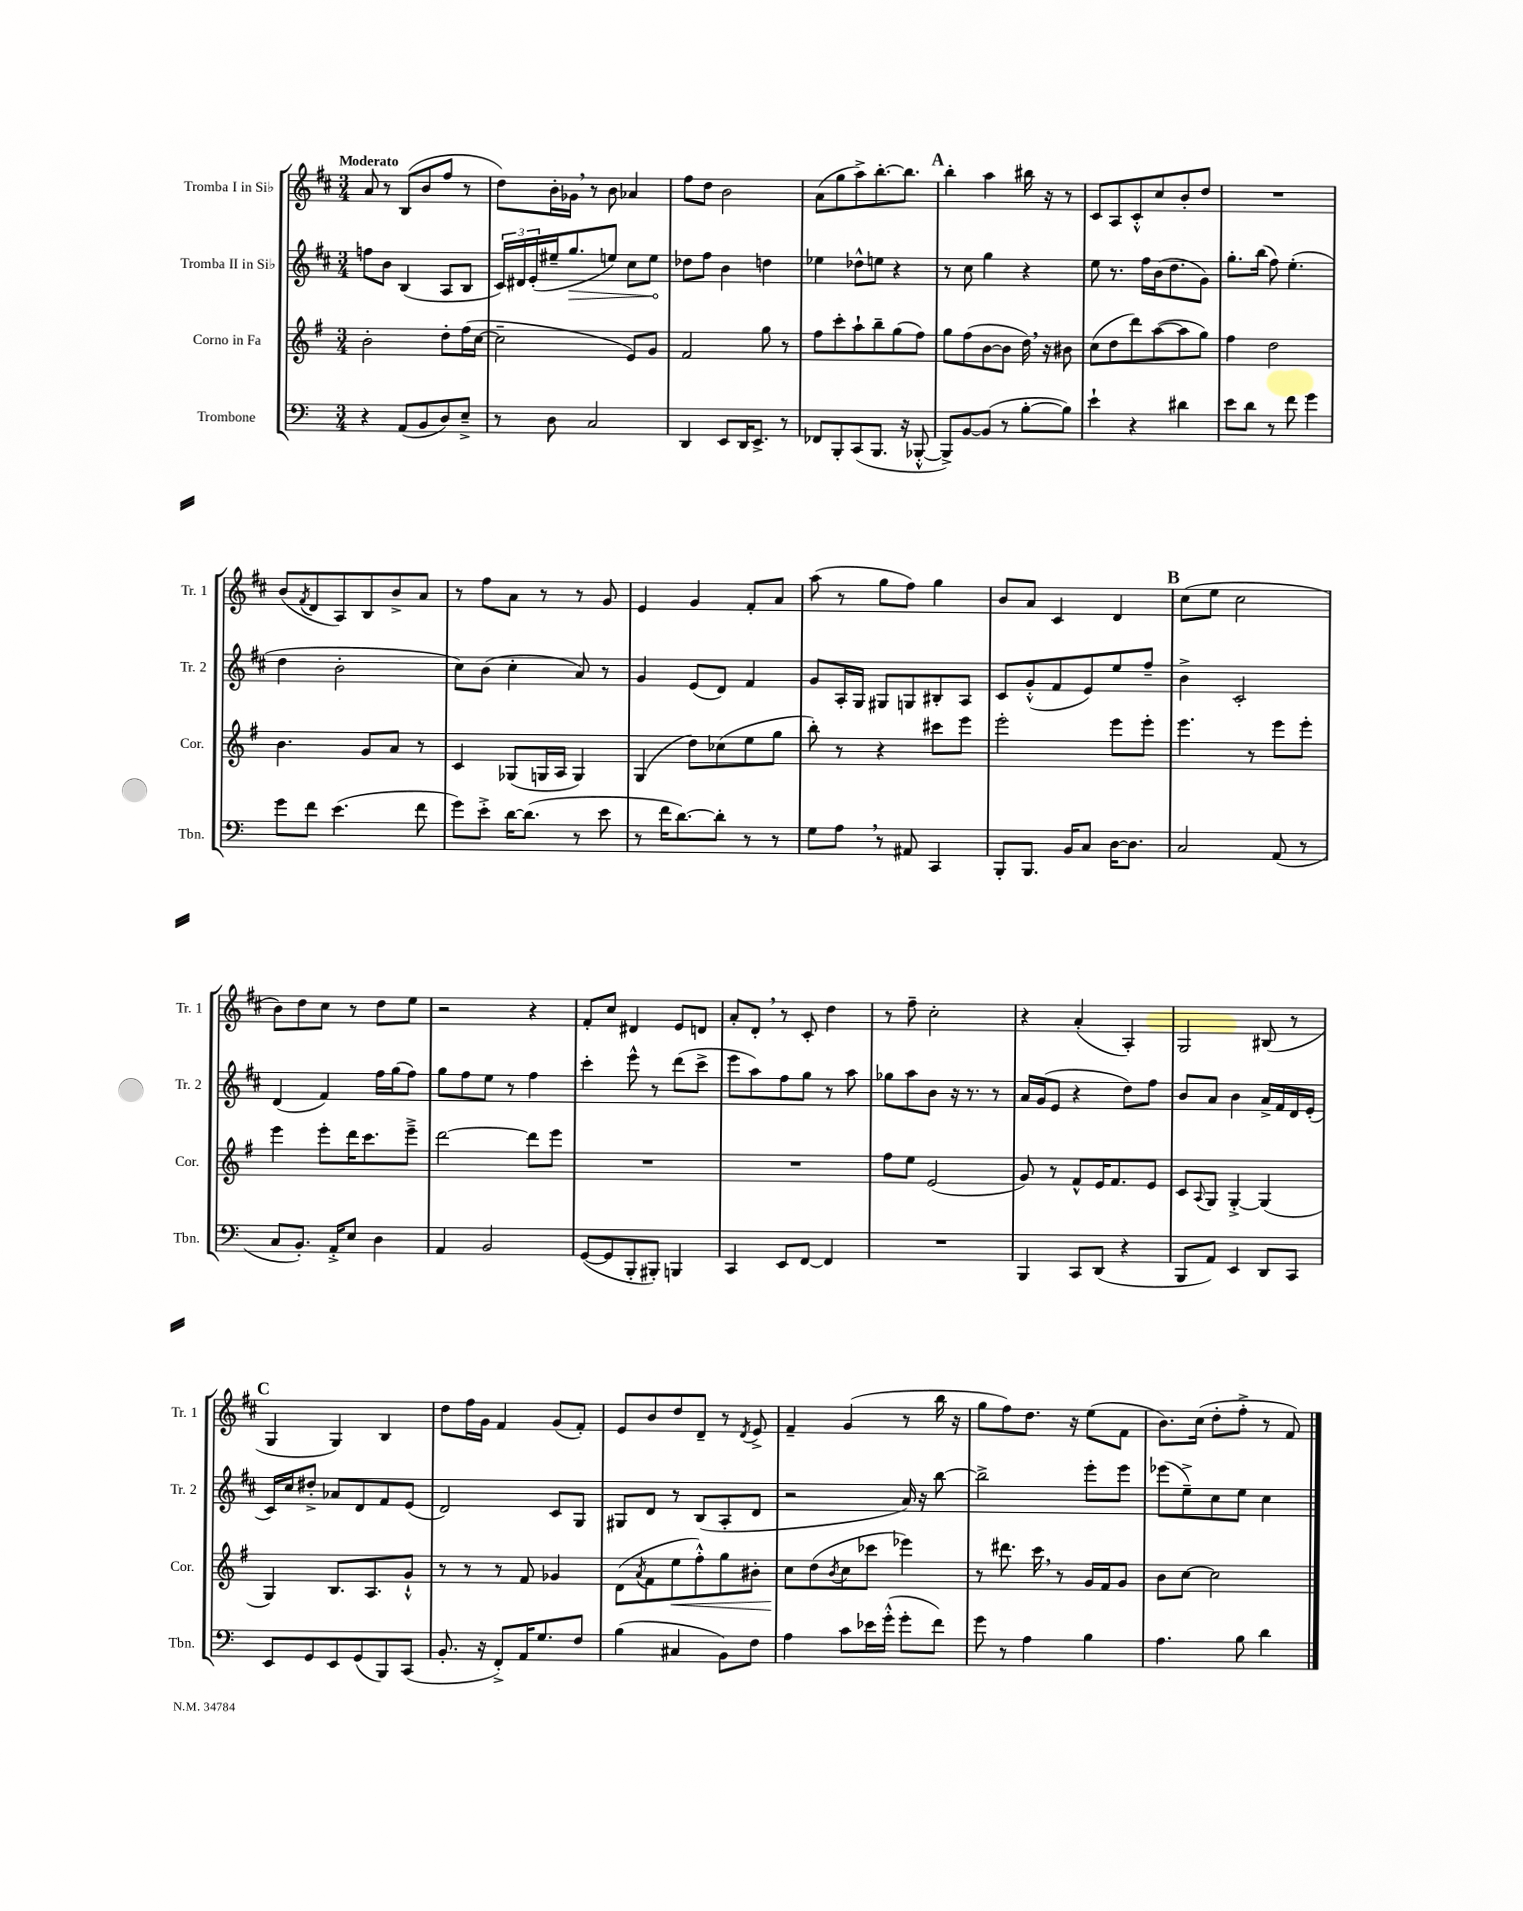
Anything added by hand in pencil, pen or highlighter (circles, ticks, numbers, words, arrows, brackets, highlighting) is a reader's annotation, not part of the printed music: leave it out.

**kern	**kern	**kern	**kern
*staff4	*staff3	*staff2	*staff1
*clefF4	*clefG2	*clefG2	*clefG2
*k[]	*k[f#]	*k[f#c#]	*k[f#c#]
*M3/4	*M3/4	*M3/4	*M3/4
4r	2b'	8ff	8a
.	.	8b	8r
(8AA	.	(4B	(8B
8BB	.	.	8b
8D)	8dd'	8A	8ff#
8E~^	(16ff#	8B	8r
.	[16cc	.	.
=	=	=	=
8r	2cc~]	24c#)	8dd)
.	.	24d#	.
.	.	(24e'	.
8D	.	16ee#~	16b'
.	.	8.gg	16g-
2C	.	.	8r
.	.	8ee)	8b
.	8e)	8cc#	4a-
.	8g	8ee	.
=	=	=	=
4DD	2f#	8dd-	8ff#
.	.	8ff#	8dd
8EE	.	4b	2b
16DD	.	.	.
8.EE^	.	.	.
.	8gg	4dd	.
8r	8r	.	.
=	=	=	=
8FF-	8ff#	4ee-	(8a
8BBB'	8ccc'	.	8gg
(8CC	8aa`	8dd-^^	8aa^)
8.BBB	8bb~	8ee	[8.bb'
.	(8gg	4r	.
16r	.	.	8.bb]
[8BBB-'^^	8ff#)	.	.
=	=	=	=
8BBB-^])	8gg	8r	4bb'
[8BB	(8ff#	8cc#	.
(8BB]	[8b	4gg	4aa
8r	8b]	.	.
[8B'	16dd)	4r	16bb#
.	16r	.	16r
8B])	8b#	.	8r
=	=	=	=
4e`	(8cc	8ee	8c#
.	8dd	8.r	8A
4r	8ddd)	.	8c#'^^
.	.	16ff#	.
.	([8aa	(16b	8cc#
.	.	8.dd	.
4d#	8aa]	.	8b'
.	8gg)	8g)	8dd
=	=	=	=
8e	4ff#	8.gg'	2.r
8d	.	.	.
.	.	(16bb	.
8r	2dd	8ff#)	.
8f	.	(4.ee'	.
4g	.	.	.
=	=	=	=
8g	4.b	4dd	(8b
.	.	.	8qf#
8f	.	.	8d
(4.e	.	2b'	8A)
.	8g	.	8B
.	8a	.	8b^
8f	8r	.	8a
=	=	=	=
8g)	4c	8cc#)	8r
8e'^	.	(8b	8ff#
[16d	(8G-	4cc#'	8a
(8.d]	.	.	.
.	16G	.	8r
.	16A	.	.
8r	4G)	8a)	8r
8e	.	8r	8g
=	=	=	=
8r	(4G	4g	4e
16f	.	.	.
[8.d)	.	.	.
.	8dd)	(8e	4g
8d']	(8cc-	8d)	.
8r	8ee	4f#	8f#'
8r	8gg	.	8a
=	=	=	=
8G	8bb')	8g	(8aa
8A	8r	16A'	8r
.	.	16G	.
8r	4r	8G#	8gg
8AA#	.	8G	8ff#)
4CC	8ccc#	8B#'	4gg
.	8eee	8A	.
=	=	=	=
8BBB'	2eee'	8c#	8b
8.BBB	.	(8g'^^	8a
.	.	8f#	4c#
16BB	.	.	.
8C	.	8e)	.
[16D	8eee	8ee	4d
8.D]	.	.	.
.	8eee'	8ff#~	.
=	=	=	=
2C	4.eee	4b^	(8cc#
.	.	.	8ee
.	.	2c#'	2cc#
.	8r	.	.
(8AA	8eee	.	.
8r	8eee'	.	.
=	=	=	=
8C	4eee	(4d	8b)
8.BB')	.	.	8dd
.	8eee'	4f#)	8cc#
16AA'^	.	.	.
8E	16ddd	.	8r
.	8.ccc	.	.
4D	.	16ff#	8dd
.	.	(16gg	.
.	8eee~^	8ff#)	8ee
=	=	=	=
4AA	[2ddd	8gg	2r
.	.	8ff#	.
2BB	.	8ee	.
.	.	8r	.
.	8ddd]	4ff#	4r
.	8eee	.	.
=	=	=	=
([8GG	2.r	4ccc#'	8f#'
8GG]	.	.	8cc#
8BBB'	.	8eee^^	4d#
8BBB#')	.	8r	.
4BBB	.	(8ddd	8e
.	.	8ccc#^	8d
=	=	=	=
4CC	2.r	8eee	8a'
.	.	8aa)	8d'
8EE	.	8ff#	8r
[8FF	.	8gg	8c#'
4FF]	.	8r	4dd
.	.	8aa	.
=	=	=	=
2.r	8ff#	8gg-	8r
.	8ee	8aa	8ff#~
.	(2e	8b	2cc#'
.	.	16r	.
.	.	8.r	.
.	.	8r	.
=	=	=	=
4BBB	8g)	16a	4r
.	.	(16g	.
.	8r	8e	.
8CC	8f#^^	4r	(4a'
(8DD	16e	.	.
.	8.f#	.	.
4r	.	8dd)	4A')
.	8e	8ff#	.
=	=	=	=
8BBB	8c	8b	2G
.	8qqA	.	.
8AA)	8G	8a	.
4EE	[4G'^	4b	.
8DD	(4G]	16a^	(8B#
.	.	16f#	.
8CC	.	16d	8r
.	.	(16e'	.
=	=	=	=
8EE	4G)	16c#)	4G
.	.	16cc#	.
8GG	.	8dd#'^	.
8EE	8.B	8a-	4G)
(8GG	.	8d	.
.	8.A	.	.
8BBB)	.	8f#	4B
(8CC	8g`^^	(8e	.
=	=	=	=
8.BB'	8r	2d)	8dd
.	8r	.	16ff#
16r	.	.	16g
8FF'^)	8r	.	4f#
16AA	8f#	.	.
8.G	.	.	.
.	4g-	8c#	(8g
8F	.	8G	8f#')
=	=	=	=
(4B	(8d	8G#	8e
.	8qa	.	.
.	8f#	8d	8b
4C#	8ee	8r	8dd
.	8ff#'^^)	(8B	8d~
8BB)	8gg	8A'	8r
.	.	.	8qd
8F	8b#'	8d	8e^
=	=	=	=
4A	8cc	2r	4f#~
.	(8dd	.	.
.	8qb	.	.
8c	8cc	.	(4g
16e-	8ccc-	.	.
(16g'^^	.	.	.
8g'	4eee-)	16a)	8r
.	.	16r	.
8f)	.	[8bb	16bb
.	.	.	16r
=	=	=	=
8g	8r	2bb^]	8gg
8r	8.ddd#	.	8ff#)
4A	.	.	8.dd
.	16ccc	.	.
.	8r	.	.
.	.	.	16r
4B	16g	8eee'	(8ee
.	16f#	.	.
.	8g	8eee	8f#
=	=	=	=
4.A	8b	(8eee-	8.b)
.	[8cc	8ee~^)	.
.	.	.	(16cc#
.	2cc]	8cc#	8dd'
8B	.	8ee	8ff#'^
4d	.	4cc#	8r
.	.	.	8f#)
==	==	==	==
*-	*-	*-	*-
